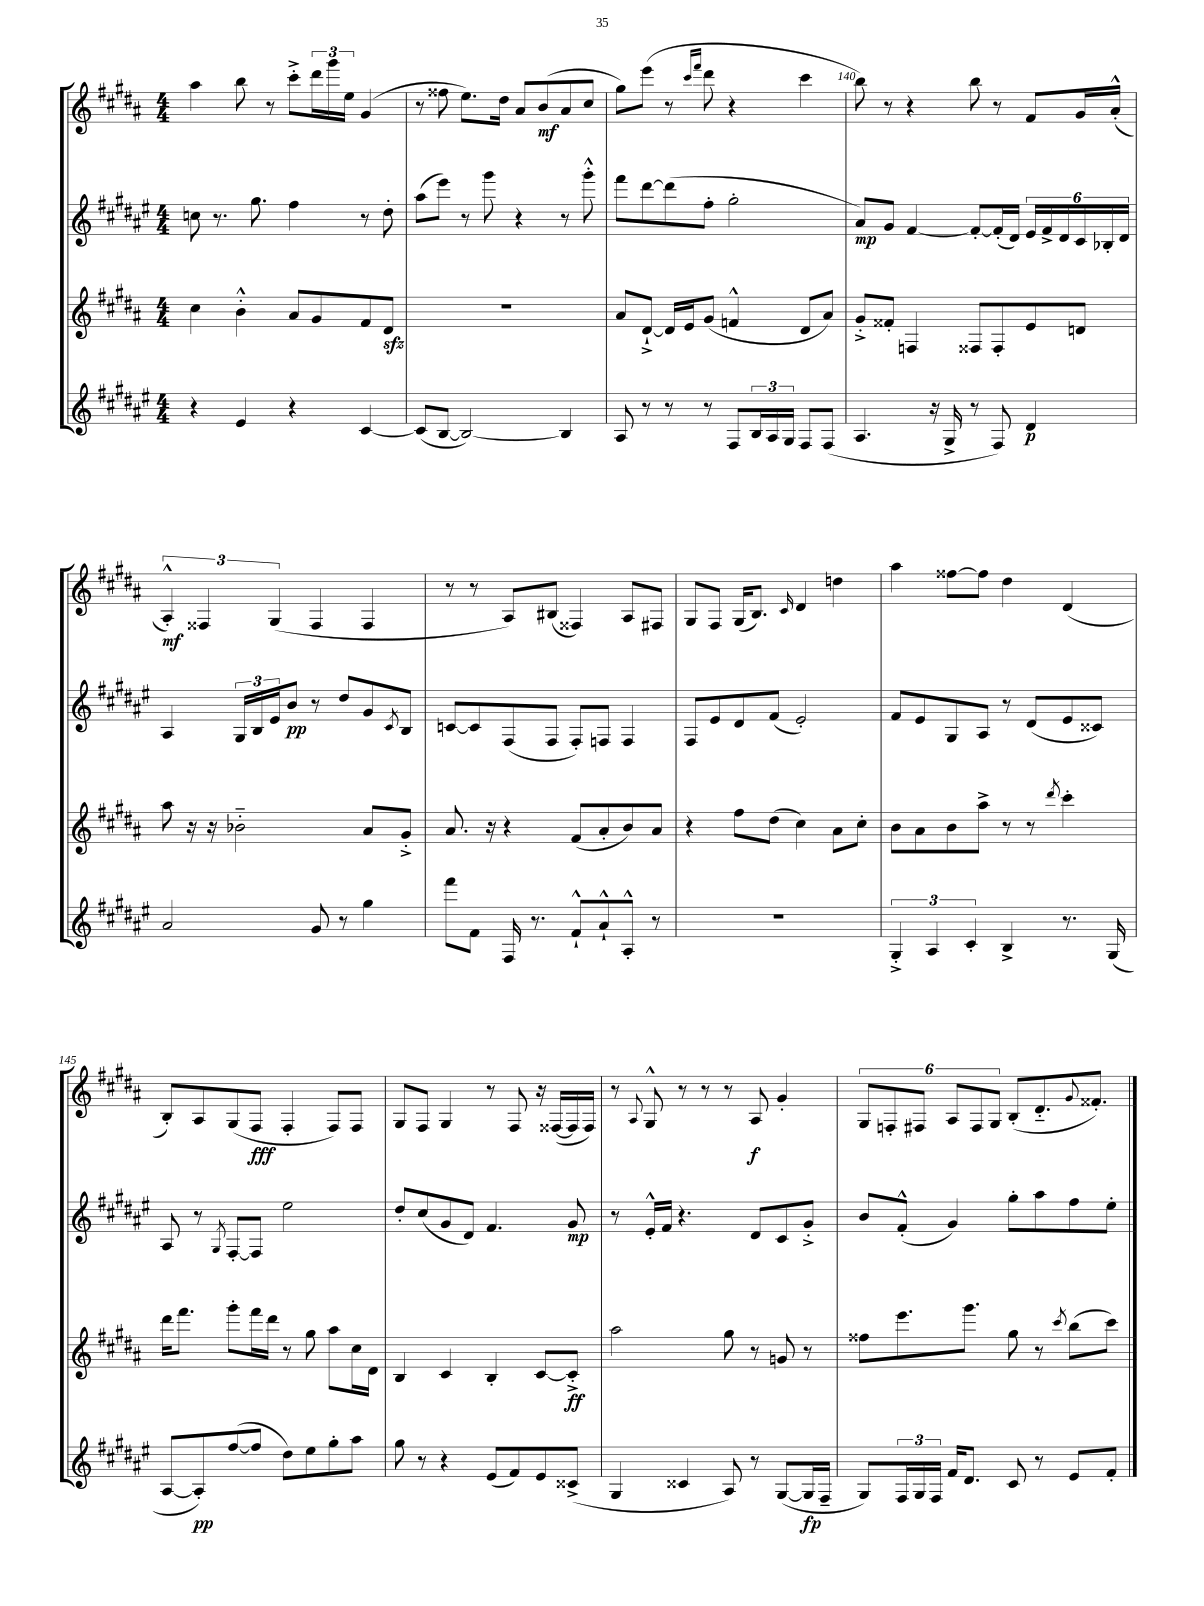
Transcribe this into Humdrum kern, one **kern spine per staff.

**kern	**kern	**kern	**kern
*staff4	*staff3	*staff2	*staff1
*clefG2	*clefG2	*clefG2	*clefG2
*k[f#c#g#d#a#e#]	*k[f#c#g#d#a#]	*k[f#c#g#d#a#e#]	*k[f#c#g#d#a#]
*M4/4	*M4/4	*M4/4	*M4/4
4r	4cc#\	8cc\	4aa#\
.	.	8.r	.
4e#/	4b'^^\	.	8bb\
.	.	8.gg#\	.
.	.	.	8r
4r	8a#/L	4ff#\	8ccc#'^\L
.	8g#/	.	24ddd#\L
.	.	.	24ggg#\
.	.	.	24ee\JJ
[4c#/	8f#/	8r	(4g#/
.	8d#/J	8dd#'\	.
=	=	=	=
(8c#/]L	1r	(8aa#\L	8r
[8B/J	.	8eee#\J)	8ff##\
2B/_)	.	8r	8.ee\L)
.	.	8ggg#\	.
.	.	.	16dd#\Jk
.	.	4r	8a#/L
.	.	.	(8b/
4B/]	.	8r	8a#/
.	.	8ggg#'^^\	8cc#/J
=	=	=	=
8A#/	8a#/L	8fff#\L	8gg#\L)
8r	[8d#`^/J	[8ddd#\	(8eee\J
8r	16d#/]LL	(8ddd#\]	8r
.	16e/J	.	.
.	.	.	16qqccc#/LL
.	.	.	16qqfff#/JJ
8r	(8g#/J	8ff#'\J	8ddd#\
8F#/L	4f^^/	2gg#'\	4r
24B/L	.	.	.
24A#/	.	.	.
24G#/JJ	.	.	.
8F#/L	8d#/L	.	4ccc#\
(8F#/J	8a#/J)	.	.
=	=	=	=
4.A#/	8g#'^/L	8a#/L)	8bb\)
.	8f##'/J	8g#/J	8r
.	4F/	[4f#/	4r
16r	.	.	.
16G#^/	.	.	.
8r	8F##/L	8f#'/_L	8bb\
8F#/)	8F##'/	(16f#'/]L	8r
.	.	16d#/JJ)	.
4d#/	8e/	24e#/LL	8f#/L
.	.	24f#^/	.
.	.	24d#/	.
.	8d/J	24c#/	16g#/L
.	.	24B-'/	.
.	.	.	(16a#'^^/JJ
.	.	24d#/JJ	.
=	=	=	=
2a#/	8aa#\	4A#/	6A#'^^/)
.	16r	.	.
.	.	.	6F##/
.	16r	.	.
.	2b-'~\	24G#/LL	.
.	.	24B/	.
.	.	24e#/J	(6G#/
.	.	8b/J	.
8g#/	.	8r	4F##/
8r	.	8dd#/L	.
4gg#\	8a#/L	8g#/	4F##/
.	.	8qc#/	.
.	8g#'^/J	8B/J	.
=	=	=	=
8fff#\L	8.a#/	[8c/L	8r
8f#\J	.	8c/]	8r
.	16r	.	.
16F#/	4r	(8F#/	8A#/L)
8.r	.	.	.
.	.	8F#/J	(8B#/J
8f#`^^/L	(8f#/L	8F#'/L)	4F##/)
8a#`^^/	8a#'/	8F/J	.
8A#'^^/J	8b/)	4F/	8A#/L
8r	8a#/J	.	8F#/J
=	=	=	=
1r	4r	8F#/L	8G#/L
.	.	8e#/	8F#/J
.	8ff#\L	8d#/	(16G#/LK
.	.	.	8.B/J)
.	(8dd#\J	(8f#/J	.
.	.	.	16qqc#/
.	4cc#\)	2e#'/)	4d#/
.	8a#\L	.	4dd\
.	8cc#'\J	.	.
=	=	=	=
6G#'^/	8b\L	8f#/L	4aa#\
.	8a#\	8e#/	.
6A#/	.	.	.
.	8b\	8G#/	[8ff##\L
6c#'/	.	.	.
.	8aa#^\J	8A#/J	8ff##\]J
4B^/	8r	8r	4dd#\
.	8r	(8d#/L	.
.	8qddd#/	.	.
8.r	4ccc#'\	8e#/	(4d#/
.	.	8c##/J)	.
(16G#/	.	.	.
=	=	=	=
[8A#/L	16ddd#\LK	8A#/	8B'/L)
.	8.fff#\J	.	.
8A#'/])	.	8r	8A#/
.	.	8qG#/	.
([8ff#/	8ggg#'\L	[8F#'/L	(8G#/
8ff#/]J	16fff#\L	8F#/]J	8F#/J
.	16ddd#\JJ	.	.
8dd#\L)	8r	2ee#\	4F#'/
8ee#\	8gg#\	.	.
8gg#'\	8aa#\L	.	8F#/L)
8aa#\J	16cc#\L	.	8F#/J
.	16d#\JJ	.	.
=	=	=	=
8gg#\	4B/	8dd#'/L	8G#/L
8r	.	(8cc#/	8F#/J
4r	4c#/	8g#/	4G#/
.	.	8d#/J)	.
(8e#/L	4B'/	4.f#/	8r
8f#/)	.	.	8F#/
8e#/	[8c#/L	.	16r
.	.	.	([16F##/LL
(8c##^/J	8c#'^/]J	8g#/	16F##/]
.	.	.	16F##/JJ)
=	=	=	=
4G#/	2aa#\	8r	8r
.	.	.	8qqA#/
.	.	16e#'^^/LL	8G#^^/
.	.	16f#/JJ	.
4c##/	.	4.r	8r
.	.	.	8r
8A#/)	8gg#\	.	8r
8r	8r	8d#/L	8A#/
([8G#/L	8g/	8c#/	4g#'/
16G#/]L	8r	8g#'^/J	.
16F#~/JJ	.	.	.
=	=	=	=
8G#/L)	8ff##\L	8b/L	12G#/L
.	.	.	12F'/
24F#/L	8.eee\	(8f#'^^/J	.
24G#/	.	.	12F#/J
24F#/JJ	.	.	.
16f#/LK	.	4g#/)	12A#/L
8.d#/J	8.ggg#\J	.	.
.	.	.	12F#/
.	.	.	12G#/J
8c#/	8gg#\	8gg#'\L	(8B'/L
8r	8r	8aa#\	8.d#'~/
.	8qccc#/	.	.
8e#/L	(8bb\L	8ff#\	.
.	.	.	8qqg#/
.	.	.	8.f##'/J)
8f#'/J	8ccc#\J)	8ee#'\J	.
==	==	==	==
*-	*-	*-	*-
